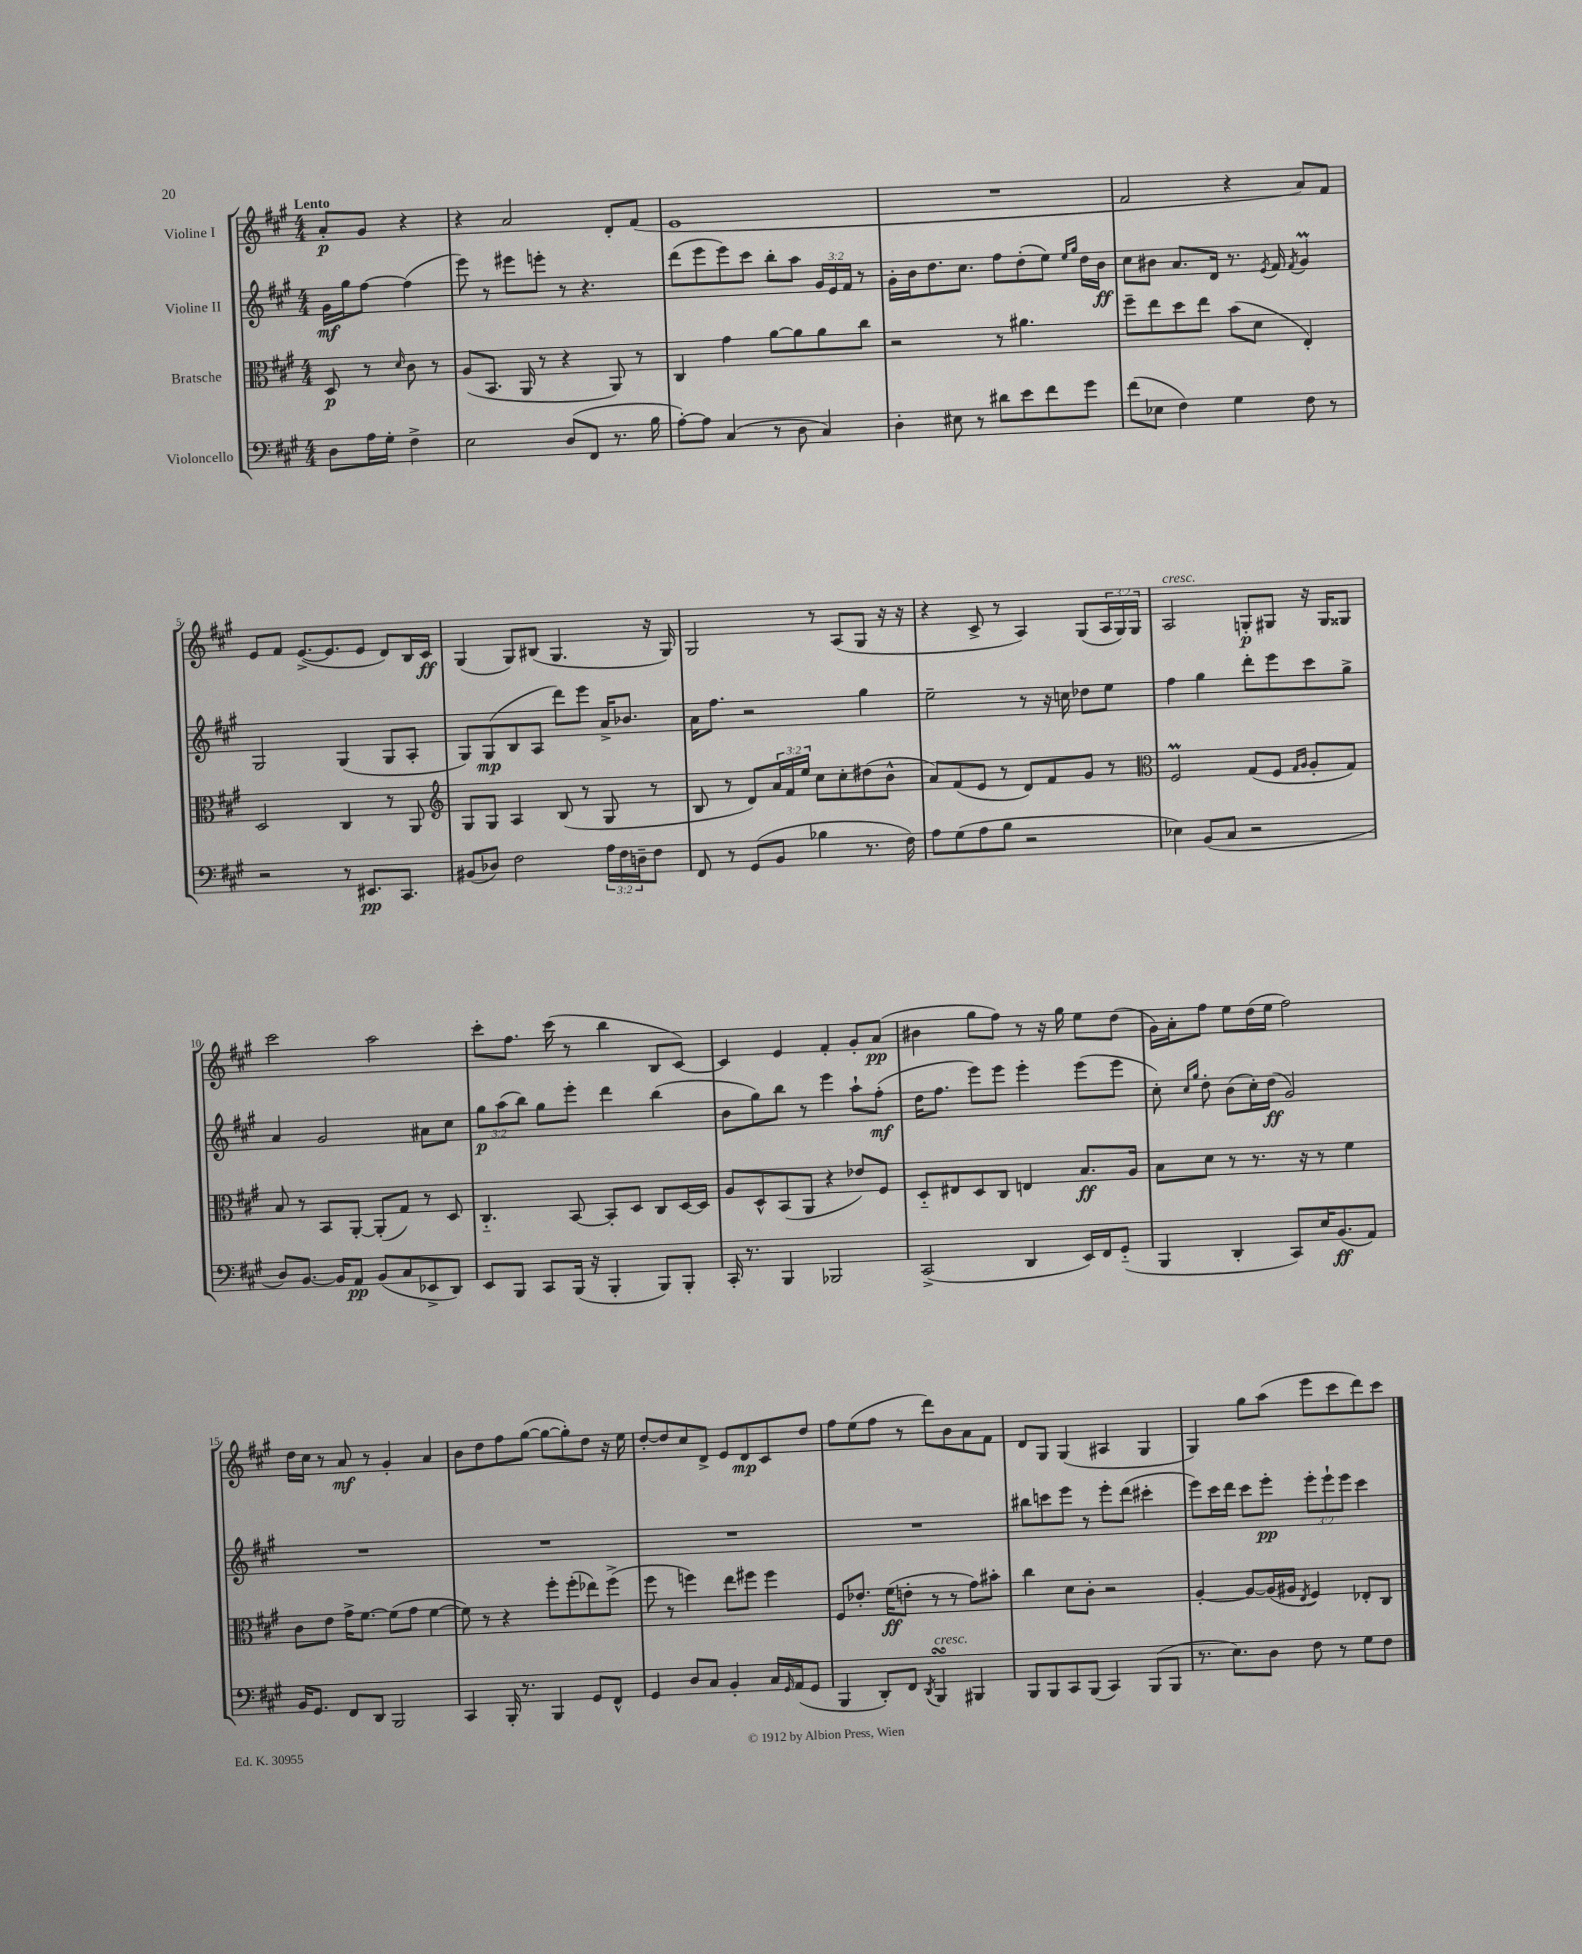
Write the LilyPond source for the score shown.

<<
\new StaffGroup <<
\new Staff = "s0" \with { instrumentName = "Violine I" } {
    \clef treble \key a \major \numericTimeSignature \time 4/4 \override Staff.TupletNumber.text = #tuplet-number::calc-fraction-text \partial 2 \tempo "Lento"
    a'8-.\p gis'8 r4 |
    r4 a'2 d'8-. fis'8( |
    e'1 |
    R1 |
    fis'2 r4 a'8) fis'8 |
    e'8 fis'8 e'8.~->( e'8. e'8 d'8) b16 cis'16\ff |
    gis4( gis8) bis8( gis4. r16 gis16) |
    gis2 r8 a8( gis8 r16 r16 |
    r4 cis'8-> r8 a4) gis8( \tuplet 3/2 { a16 gis16) gis16 } |
    a2^\markup { \italic "cresc." } g8-.\p gis8 r16 gis16 gisis8 |
    cis'''2 a''2 |
    cis'''8-. fis''8. cis'''16( r8 b''4 b8 cis'8~) |
    cis'4 e'4 fis'4-. gis'8-. a'8\pp( |
    bis'4 gis''8 fis''8) r8 r16 gis''16 e''8 d''8( |
    gis'16) a'16-. fis''8 e''8 d''16( e''16 fis''2) |
    d''16 cis''16 r8 a'8\mf r8 gis'4-. a'4 |
    b'8 d''8 fis''8 gis''8~( gis''8~ gis''8-.) d''8 r16 e''16 |
    d''8~-. d''8 cis''8 d'8-> e'8 d'8\mp cis'8 d''8 |
    fis''8 e''8( fis''8 r8 d'''8) b'8 a'8 fis'8 |
    d'8 gis8 gis4( ais4 gis4 |
    gis4) gis''8 a''8( e'''8 cis'''8 d'''8) cis'''8 \bar "|." |
}
\new Staff = "s1" \with { instrumentName = "Violine II" } {
    \clef treble \key a \major \numericTimeSignature \time 4/4 \override Staff.TupletNumber.text = #tuplet-number::calc-fraction-text \partial 2
    gis'16\mf gis''16 fis''8~ fis''4( |
    e'''8) r8 eis'''8 e'''8-. r8 r4. |
    d'''8( e'''8 e'''8) cis'''8 b''8-. a''8 \tuplet 3/2 { gis'16 e'16 fis'16 } r8 |
    gis'16-. b'16 d''8. cis''8. fis''8 d''8-.( e''8) \grace { e''16 gis''16 } d''16 b'16\ff |
    cis''8 bis'8 a'8. d'16 r8. \acciaccatura { e'8 } fis'16 \acciaccatura { fis'8 } gis'4\prall |
    gis2 gis4( gis8 a8-. |
    gis8) gis8\mp( b8 a8 d'''8) e'''8 a'16-> bes'8. |
    a'16 fis''8. r2 gis''4 |
    e''2-- r8 r16 c''16 des''8 e''8 |
    fis''4 gis''4 d'''8-. e'''8 cis'''8 gis''8-> |
    a'4 gis'2 ais'8 cis''8 |
    \tuplet 3/2 { gis''8\p a''8( b''8) } gis''8 e'''8-. d'''4 b''4( |
    b'8 gis''8) b''8 r8 e'''4 a''8-! fis''8-.\mf( |
    d''16 fis''8. e'''8) e'''8 e'''4-. e'''8( e'''8 |
    cis''8-.) \grace { cis''16 gis''16 } d''8-. b'8( cis''16-.) d''16\ff( gis'2) |
    R1 |
    R1 |
    R1 |
    R1 |
    bis''8 c'''8 e'''8 r8 e'''8-. d'''8( cis'''4-. |
    e'''8) cis'''16 d'''16 cis'''8 e'''8-.\pp \tuplet 3/2 { e'''8-. e'''8-! e'''8 } cis'''4 \bar "|." |
}
\new Staff = "s2" \with { instrumentName = "Bratsche" } {
    \clef alto \key a \major \numericTimeSignature \time 4/4 \override Staff.TupletNumber.text = #tuplet-number::calc-fraction-text \partial 2
    d8\p r8 \grace { d'16 } cis'8 r8 |
    a8( b,8. a,16 r8 r4 a,8) r8 |
    cis4 gis'4 a'8~ a'8 a'8 cis''8 |
    r2 r8 ais'4. |
    fis''8-- e''8 d''8 e''8 b'8( d'8 e4-.) |
    d2 cis4 r8 a,8 |
    \clef treble gis8 gis8 a4 b8( r8 gis8 r8 |
    b8 r8 d'8) \tuplet 3/2 { a'16 fis'16 e''16 } cis''8 cis''8-. dis''8( b'8-^ |
    a'8) fis'8( e'8 r8 d'8) fis'8 gis'8 r8 |
    \clef alto fis2\prall gis8( fis8 \grace { gis16 a16 } a8-. gis8) |
    b8 r8 b,8 a,8~-. a,8-.( gis8) r8 d8 |
    cis4.-_ b,8~ b,8-. d8 cis8 d16~ d16 |
    a8 d8-^ b,8( a,8 r4 ees'8) fis8 |
    d8-_ eis8 d8 cis8 e4 b8.\ff a16 |
    b8 d'8 r8 r8. r16 r8 fis'4 |
    cis'8 e'8 gis'16-> fis'8.~ fis'8( gis'8 fis'4~ |
    fis'8) r8 r4 fis''8-. fis''8-.( ees''8) fis''8->( |
    fis''8 r8 f''4) e''8 fis''8 fis''4 |
    fis8 ees'8.-. fis'16\ff( e'8-. r8 r8 gis'8) bis'8-. |
    cis''4 d'8 cis'8-. r2 |
    a4~-. a8~ a16( ais16 \acciaccatura { e8 } fis4) ees8-. cis8 \bar "|." |
}
\new Staff = "s3" \with { instrumentName = "Violoncello" } {
    \clef bass \key a \major \numericTimeSignature \time 4/4 \override Staff.TupletNumber.text = #tuplet-number::calc-fraction-text \partial 2
    d8 a16 gis16-. fis4-> |
    e2 d8( fis,8 r8. b16 |
    a8~-.) a8 cis4( r8 d8 cis4) |
    d4-. eis8 r8 dis'8 e'8 fis'8 gis'8 |
    fis'8( ees8 fis4) gis4 fis8 r8 |
    r2 r8 eis,8.\pp cis,8. |
    bis,8( des8) fis2 \tuplet 3/2 { a16 fis16 d16-- } fis8 |
    fis,8 r8 gis,8( b,8 bes4 r8. fis16) |
    a8 gis8( a8 b8 r2 |
    ees4) b,8( cis8 r2 |
    d8) b,8.~ b,16 a,8\pp b,8( cis8 ees,8-> d,8) |
    e,8 b,,8 cis,8 b,,16( r16 b,,4-. b,,8) b,,8-. |
    cis,16-. r8. b,,4 bes,,2 |
    cis,2->( d,4 e,16) fis,16 gis,8-_( |
    b,,4 d,4-. cis,8) e16 b,8.\ff( a,8) |
    b,16 gis,8. fis,8 d,8 b,,2 |
    cis,4 b,,16-. r8. b,,4 gis,8 fis,8-^ |
    gis,4 d8 cis8 b,4-. cis16 \grace { gis,16 } a,16( gis,8 |
    b,,4 d,8-.) fis,8 \acciaccatura { d,8 } b,,4\turn^\markup { \italic "cresc." } bis,,4 |
    b,,8 b,,8 cis,8 b,,8( cis,4) b,,8( b,,8 |
    r8. e8.) d8 fis8 r8 gis8 fis8 \bar "|." |
}
>>
>>
